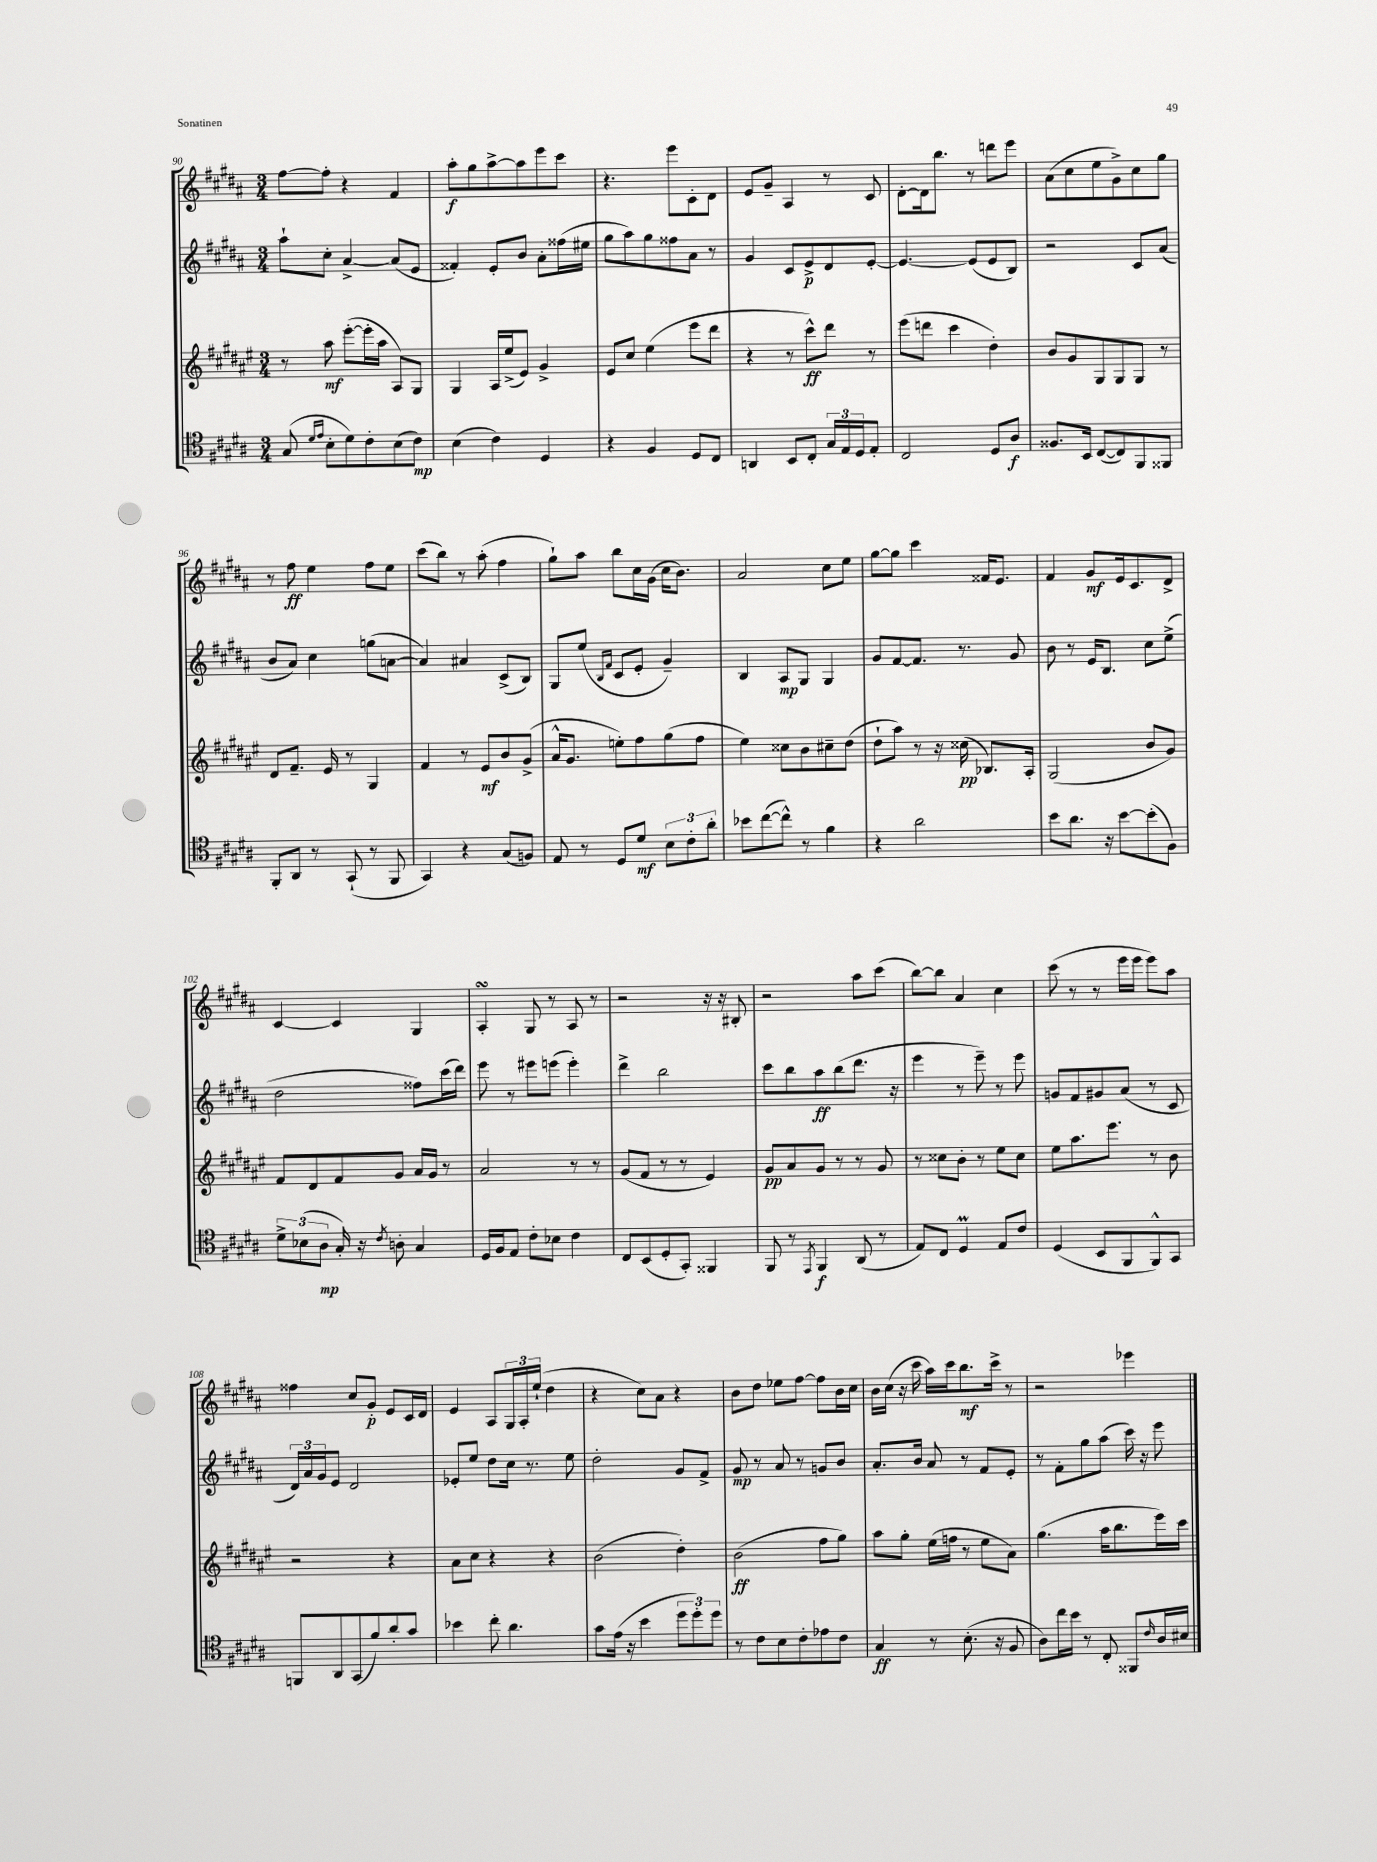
<<
\new StaffGroup <<
\new Staff = "s0" {
    \clef treble \key b \major \numericTimeSignature \time 3/4
    fis''8~ fis''8-. r4 fis'4 |
    ais''8-.\f gis''8 ais''8~-> ais''8 e'''8 cis'''8 |
    r4. e'''8 cis'8-. dis'8 |
    e'8 gis'8-- ais4 r8 cis'8 |
    dis'8~-. dis'16 b''8. r8 d'''8 e'''8 |
    ais'8( cis''8 e''8 gis'8->) cis''8 gis''8 |
    r8 fis''8\ff e''4 fis''8 e''8 |
    cis'''8( b''8) r8 ais''8-.( fis''4 |
    gis''8-!) ais''8 b''8 cis''16 gis'16( cis''16 b'8.) |
    ais'2 cis''8 e''8 |
    gis''8~ gis''8 cis'''4 fisis'16 e'8. |
    fis'4 gis'8\mf e'16 cis'8. dis'8-> |
    cis'4~ cis'4 gis4 |
    ais4-.\turn gis8 r8 ais8 r8 |
    r2 r16 r16 bis8-. |
    r2 ais''8 cis'''8( |
    b''8~) b''8 ais'4 cis''4 |
    cis'''8( r8 r8 e'''16 e'''16 e'''8) ais''8 |
    fisis''4 cis''8 gis'8-.\p e'8 cis'16 dis'16 |
    e'4 ais8 \tuplet 3/2 { gis16 ais16-. e''16-!( } dis''4 |
    r4 cis''8) ais'8 r4 |
    b'8 dis''8 ees''8 fis''8~ fis''8 b'16 cis''16 |
    b'16 cis''16( r16 cis'''16 ais''16) cis'''16 b''8.\mf cis'''16-> r8 |
    r2 ees'''4 \bar "|." |
}
\new Staff = "s1" {
    \clef treble \key b \major \numericTimeSignature \time 3/4
    ais''8-! cis''8-. ais'4~-> ais'8( e'8 |
    fisis'4-.) e'8-. b'8 ais'8-. fisis''16( eis''16 |
    gis''8 ais''8) gis''8 fisis''8 ais'8 r8 |
    gis'4 cis'8 e'8->\p dis'8 e'8~-. |
    e'4.~ e'8( e'8 b8) |
    r2 cis'8 ais'8( |
    b'8 ais'8) cis''4 g''8( a'8~ |
    a'4) ais'4 cis'8->( b8) |
    gis8 e''8( \grace { b16 fis'16 } cis'8 e'8-. gis'4--) |
    b4 ais8\mp gis8 gis4 |
    gis'8 fis'8~ fis'8. r8. gis'8 |
    b'8 r8 e'16 b8. cis''8 e''8->( |
    dis''2 fisis''8) cis'''16( dis'''16) |
    e'''8 r8 eis'''8 e'''8( e'''4-.) |
    dis'''4-> b''2 |
    cis'''8 b''8 ais''8\ff b''8( dis'''8. r16 |
    e'''4 r8 e'''8--) r8 e'''8 |
    g'8 fis'8 gis'8 ais'8( r8 cis'8 |
    \tuplet 3/2 { dis'16) ais'16 gis'16 } e'8 dis'2 |
    ees'8-. e''8 dis''8 cis''16 r8. e''8 |
    dis''2-. gis'8 fis'8-> |
    gis'8\mp r8 ais'8 r8 g'8 b'8 |
    ais'8.-. b'16 ais'8 r8 fis'8 e'8-. |
    r8 fis'8-. gis''8 ais''8( cis'''16) r16 e'''8 \bar "|." |
}
\new Staff = "s2" {
    \clef treble \key fis \major \numericTimeSignature \time 3/4
    r8 ais''8\mf eis'''8~-.( eis'''16-. ais''16 ais8) gis8 |
    gis4 ais16 eis''16->( eis'8) gis'4-> |
    eis'8 cis''8 eis''4( eis'''8 dis'''8 |
    r4 r8 cis'''8-^\ff) dis'''8 r8 |
    eis'''8( d'''8 cis'''4 dis''4-.) |
    b'8 gis'8 gis8 gis8 gis8 r8 |
    dis'8 fis'8.-- eis'16 r8 gis4 |
    fis'4 r8 eis'8\mf b'8 gis'8->( |
    ais'16-^ gis'8. e''8-.) fis''8 gis''8( fis''8 |
    eis''4) cisis''8 b'8 cis''8-- dis''8( |
    dis''8-! ais''8) r8 r16 cisis''16\pp( bes8.) ais16-. |
    gis2( b'8 gis'8) |
    fis'8 dis'8 fis'8 gis'8 ais'16 gis'16 r8 |
    ais'2 r8 r8 |
    gis'8( fis'8 r8 r8 eis'4) |
    gis'8\pp ais'8 gis'8 r8 r8 gis'8 |
    r8 cisis''8 b'8-. r8 eis''8 cisis''8 |
    eis''8 ais''8. eis'''8. r8 b'8 |
    r2 r4 |
    ais'8 cis''8 r4 r4 |
    b'2( dis''4-.) |
    b'2\ff( fis''8 gis''8) |
    ais''8 gis''8-. eis''16( f''16 r8 eis''8 ais'8) |
    gis''4.( ais''16 b''8. eis'''16) cis'''16 \bar "|." |
}
\new Staff = "s3" {
    \clef tenor \key b \major \numericTimeSignature \time 3/4
    gis8( \grace { dis'16 e'16 } b8-. dis'8) cis'8-. b8( cis'8\mp) |
    b4( cis'4) dis4 |
    r4 fis4 dis8 cis8 |
    a,4 b,8 cis8-. \tuplet 3/2 { gis16 e16 dis16 } e8-. |
    cis2 dis8 ais8\f |
    fisis8. b,16 cis8~( cis8) fis,8 fisis,8 |
    fis,8-. ais,8 r8 gis,8-!( r8 fis,8 |
    gis,4) r4 gis8( f8) |
    e8 r8 dis8 dis'8\mf \tuplet 3/2 { b8 cis'8-. ais'8-. } |
    bes'8 cis''8~( cis''8-^) r8 fis'4 |
    r4 ais'2 |
    b'8 ais'8. r16 b'8~ b'8-.( fis8) |
    \tuplet 3/2 { dis'8-> bes8( ais8\mp } gis16-.) r16 \acciaccatura { cis'8 } a8-. gis4 |
    dis16 fis16 e8 cis'8-. bes8 cis'4 |
    cis8 b,8( dis8-. gis,8-.) fisis,4 |
    fis,8 r8 \acciaccatura { e,8 } fis,4\f ais,8( r8 |
    e8) cis8 dis4\prall e8 cis'8 |
    dis4( b,8 fis,8 fis,8-^) gis,8 |
    f,8 ais,8 gis,8( fis'8) ais'8-. gis'8 |
    bes'4 cis''8-. ais'4. |
    gis'8 e'16( r16 b'4 \tuplet 3/2 { dis''8 dis''8-.) dis''8 } |
    r8 cis'8 b8 cis'8-. ees'8 cis'8 |
    gis4\ff r8 b8.-.( r16 fis8 |
    ais8) cis''16 b'16 r8 cis8-. fisis,8 \grace { cis'16 } ais16 bis16 \bar "|." |
}
>>
>>
\layout { \context { \Score currentBarNumber = #90 } }
